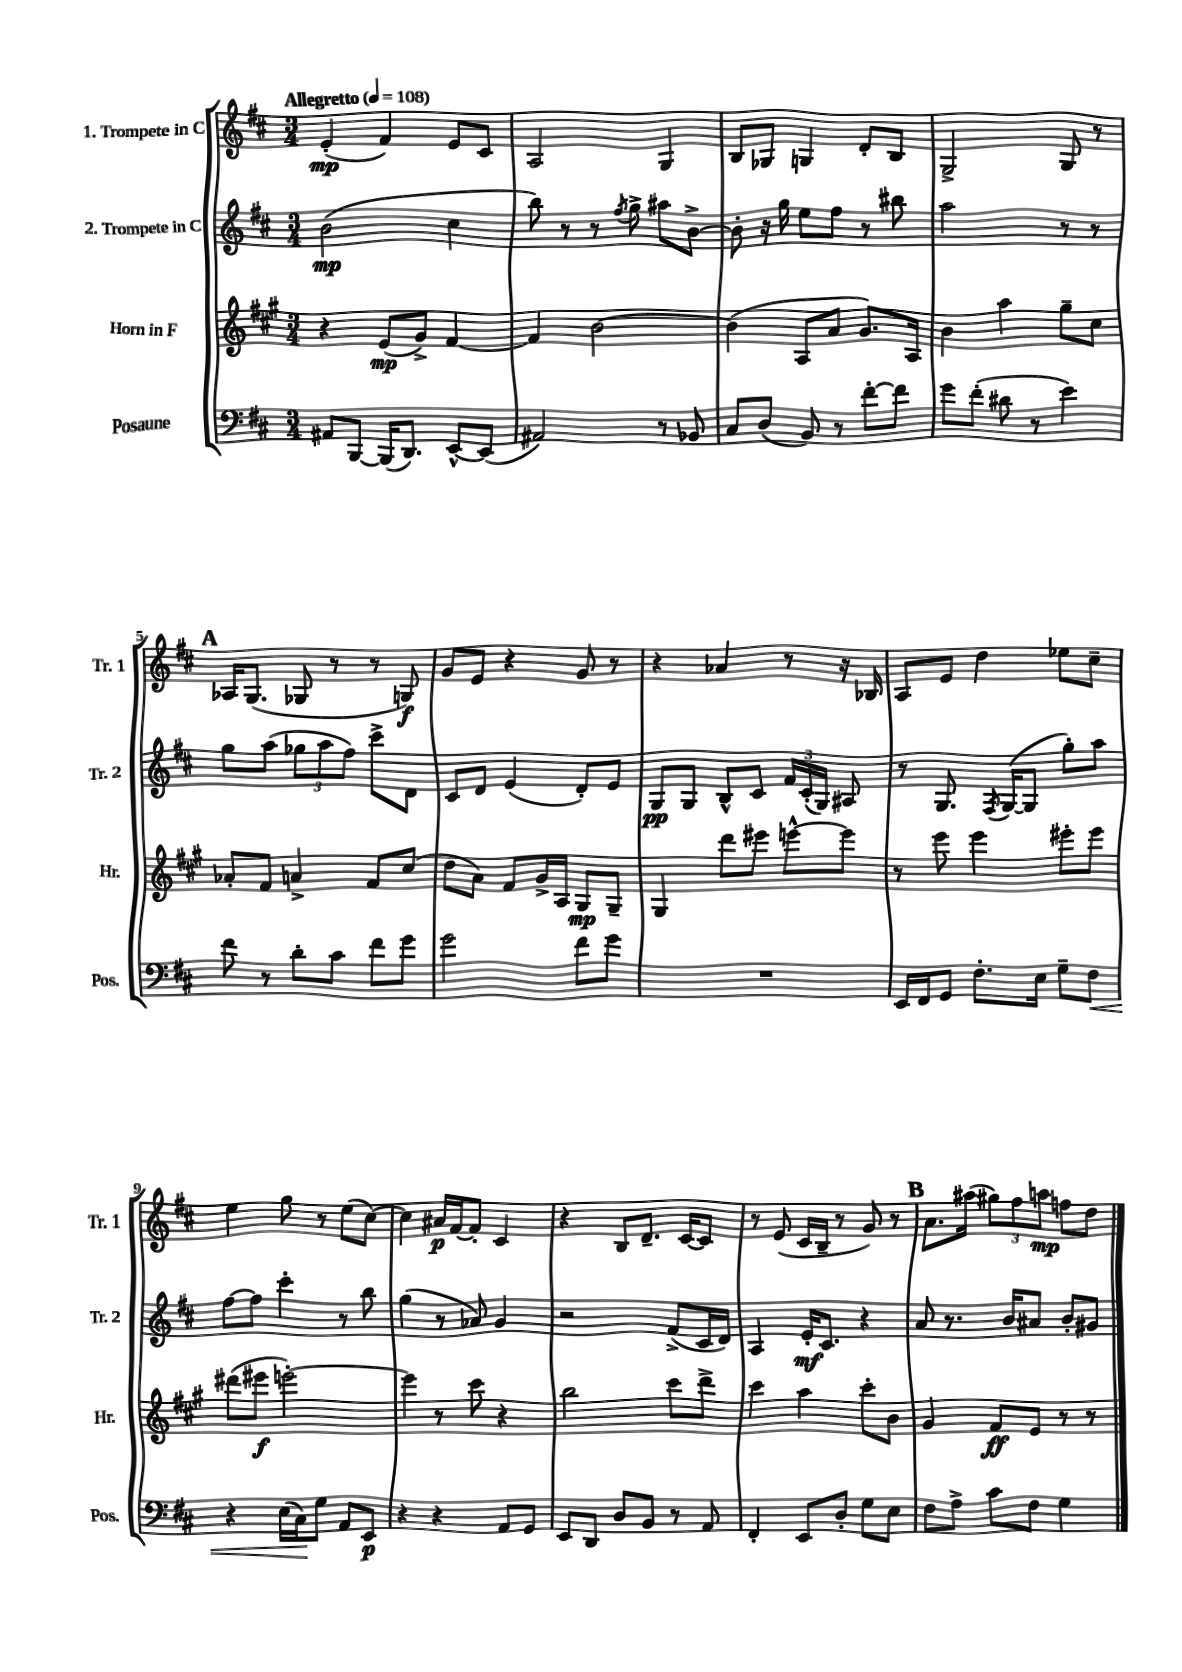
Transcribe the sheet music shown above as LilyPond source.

<<
\new StaffGroup <<
\new Staff = "s0" \with { instrumentName = "1. Trompete in C" shortInstrumentName = "Tr. 1" } {
    \clef treble \key d \major \numericTimeSignature \time 3/4 \tempo "Allegretto" 4 = 108
    \autoBeamOff e'4-.\mp( fis'4) e'8[ cis'8] |
    a2 g4 |
    b8[ ges8] g4 d'8[-. b8] |
    g2-> g8 r8 |
    \mark \markup { \bold "A" } aes16[ g8.]( ges8 r8 r8 g8\f) |
    g'8[ e'8] r4 g'8 r8 |
    r4 aes'4 r8 r16 bes16 |
    a8[ e'8] d''4 ees''8[ cis''8]-- |
    e''4 g''8 r8 e''8[( cis''8]~) |
    cis''4 ais'16[\p fis'16~ fis'8]-. cis'4 |
    r4 b8[ d'8.]-- cis'16[~ cis'8] |
    r8 e'8( cis'16[ b16]-- r8 g'8) r8 |
    \mark \markup { \bold "B" } a'8.[ ais''16]( \tuplet 3/2 { gis''8[) fis''8 a''8]\mp } f''8[ d''8] \bar "|." |
}
\new Staff = "s1" \with { instrumentName = "2. Trompete in C" shortInstrumentName = "Tr. 2" } {
    \clef treble \key d \major \numericTimeSignature \time 3/4
    \autoBeamOff b'2\mp( cis''4 |
    b''8) r8 r8 \acciaccatura { fis''8 } g''8-> ais''8[ b'8]~-> |
    b'8-. r16 g''16 e''8[ fis''8] r8 bis''8 |
    a''2 r8 r8 |
    \mark \markup { \bold "A" } g''8[ a''8]( \tuplet 3/2 { ges''8[ a''8 fis''8]) } cis'''8[-> d'8] |
    cis'8[ d'8] e'4( d'8[-.) e'8] |
    g8[\pp g8] b8[-^ cis'8] \tuplet 3/2 { fis'16[ cis'16-.( g16]) } ais8 |
    r8 g8. \acciaccatura { fis8 } g16[~( g8] g''8[-.) a''8] |
    fis''8[~ fis''8] cis'''4-. r8 b''8 |
    g''4( r8 aes'8) g'4 |
    r2 fis'8[->( cis'16 d'16]) |
    a4 e'16[-.\mf cis'8.] r4 |
    \mark \markup { \bold "B" } a'8 r8. b'16[ ais'8] b'8[-. gis'8] \bar "|." |
}
\new Staff = "s2" \with { instrumentName = "Horn in F" shortInstrumentName = "Hr." } {
    \clef treble \key a \major \numericTimeSignature \time 3/4
    \autoBeamOff r4 e'8[\mp( gis'8]->) fis'4~ |
    fis'4 b'2~ |
    b'4( a8[ a'8] gis'8.[) a16] |
    b'4 a''4 gis''8[-- cis''8] |
    \mark \markup { \bold "A" } aes'8[-. fis'8] a'4-> fis'8[ cis''8]( |
    d''8[ a'8]) fis'8[ gis'16-> a16] gis8[\mp gis8]-- |
    gis4 d'''8[ eis'''8] e'''8[~-^ e'''8] |
    r8 e'''8 e'''4 eis'''8[-. eis'''8] |
    dis'''8[( eis'''8]\f e'''2~-.) |
    e'''4 r8 cis'''8 r4 |
    b''2 cis'''8[ d'''8]-> |
    cis'''4 a''4 cis'''8[-. b'8] |
    \mark \markup { \bold "B" } gis'4 fis'8[\ff e'8] r8 r8 \bar "|." |
}
\new Staff = "s3" \with { instrumentName = "Posaune" shortInstrumentName = "Pos." } {
    \clef bass \key d \major \numericTimeSignature \time 3/4
    \autoBeamOff ais,8[ b,,8]~ b,,16[( d,8.]) e,8[~-^ e,8]( |
    ais,2) r8 bes,8 |
    cis8[ d8]( b,8) r8 fis'8[~-. fis'8] |
    g'8[ fis'8]-.( dis'8 r8 e'4) |
    \mark \markup { \bold "A" } fis'8 r8 d'8[-. cis'8] fis'8[ g'8] |
    g'2 fis'8[ g'8] |
    R2. |
    e,16[ fis,16 g,8] fis8.[-. e16] g8[-- fis8]\< |
    r4 e16[( cis16\!) g8] a,8[ e,8]\p |
    r4 r4 a,8[ g,8] |
    e,8[ d,8] d8[ b,8] r8 a,8 |
    fis,4-. e,8[ d8]-. g8[ e8] |
    \mark \markup { \bold "B" } fis8[ a8]-> cis'8[ fis8] g4 \bar "|." |
}
>>
>>
